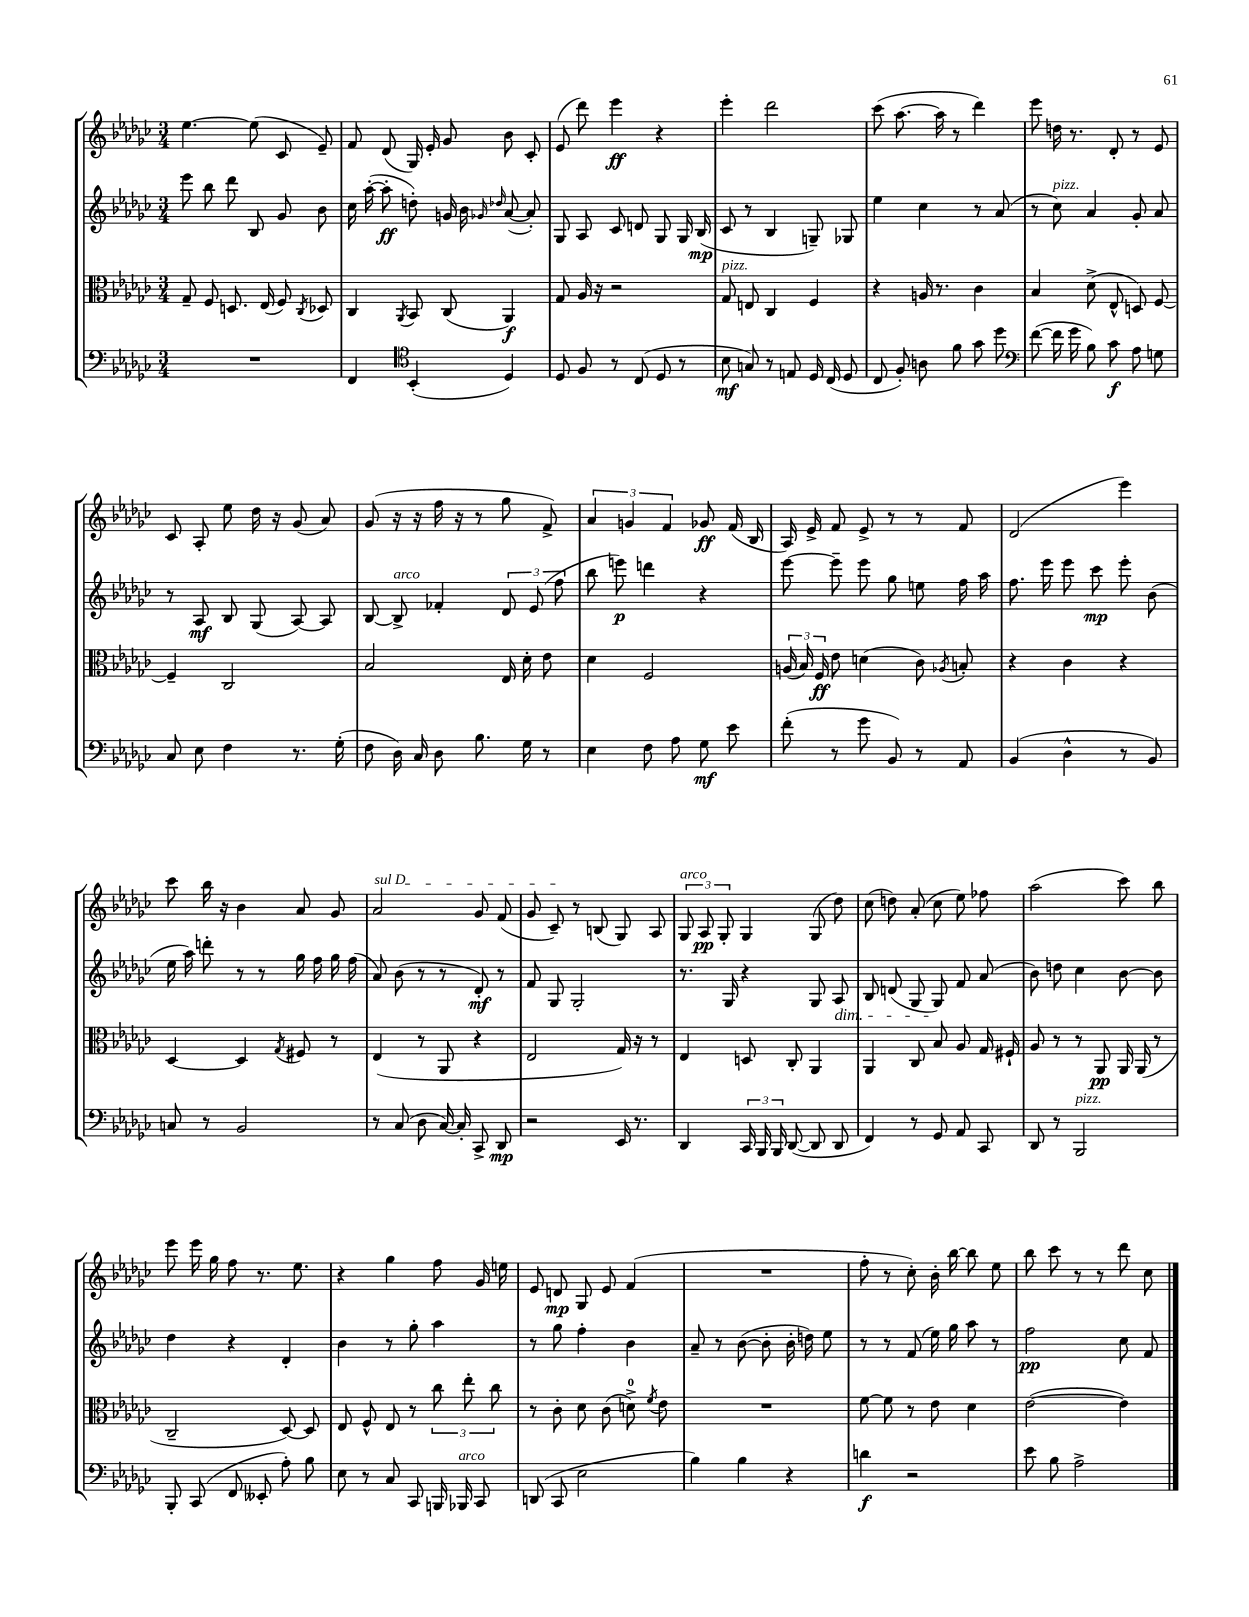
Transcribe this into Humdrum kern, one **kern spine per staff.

**kern	**dynam	**kern	**dynam	**kern	**dynam	**kern	**dynam
*part4	*part4	*part3	*part3	*part2	*part2	*part1	*part1
*staff4	*staff4	*staff3	*staff3	*staff2	*staff2	*staff1	*staff1
*clefF4	*	*clefC3	*	*clefG2	*	*clefG2	*
*k[b-e-a-d-g-c-]	*	*k[b-e-a-d-g-c-]	*	*k[b-e-a-d-g-c-]	*	*k[b-e-a-d-g-c-]	*
*M3/4	*	*M3/4	*	*M3/4	*	*M3/4	*
=15	=15	=15	=15	=15	=15	=15	=15
2.r	.	8G-~/	.	8eee-\	.	[4.ee-\	.
.	.	8F/	.	8bb-\	.	.	.
.	.	8.Dn/	.	8ddd-\	.	.	.
.	.	.	.	8B-/	.	(8ee-\]	.
.	.	(16E-/	.	.	.	.	.
.	.	8F/)	.	8g-/	.	8c-/	.
.	.	8qC-/	.	.	.	.	.
.	.	8D-X/	.	8b-\	.	8e-~/)	.
=16	=16	=16	=16	=16	=16	=16	=16
4FF/	.	4C-/	.	16cc-\	.	8f/	.
.	.	.	.	([16aa-'\	.	.	.
.	.	.	.	8aa-'\]	ff	(8d-/	.
*clefC4	*	*	*	*	*	*	*
.	.	8qAA-/	.	.	.	.	.
(4BB-'/	.	8BB-/	.	8ddn'\)	.	16G-/)	.
.	.	.	.	.	.	16e-'/	.
.	.	(8C-/	.	16gn/	.	8g-/	.
.	.	.	.	16b-\	.	.	.
.	.	.	.	16qqg-X/	.	.	.
.	.	.	.	16qqdd-X/	.	.	.
4D-/)	.	4AA-/)	f	([8a-/	.	8b-\	.
.	.	.	.	8a-'/])	.	8c-'/	.
=17	=17	=17	=17	=17	=17	=17	=17
8D-/	.	8G-/	.	8G-/	.	(8e-/	.
8F/	.	16A-/	.	8A-/	.	8ddd-\)	.
.	.	16r	.	.	.	.	.
8r	.	2r	.	8c-/	.	4eee-\	ff
(8C-/	.	.	.	8dn/	.	.	.
8D-/	.	.	.	8G-/	.	4r	.
8r	.	.	.	16G-/	.	.	.
.	.	.	.	(16B-/	mp	.	.
=18	=18	=18	=18	=18	=18	=18	=18
!	!	!LO:TX:a:i:t=pizz.	!	!	!	!	!
8B-\	mf	8G-/	.	8c-/	.	4eee-'\	.
8Gn/)	.	8En/	.	8r	.	.	.
8r	.	4C-/	.	4B-/	.	2ddd-\	.
8En/	.	.	.	.	.	.	.
16D-/	.	4F/	.	8Gn~/)	.	.	.
(16C-/	.	.	.	.	.	.	.
8D-/	.	.	.	8G-X/	.	.	.
=19	=19	=19	=19	=19	=19	=19	=19
8C-/	.	4r	.	4ee-\	.	(8ccc-\	.
8F'/)	.	.	.	.	.	[8.aa-\	.
8An\	.	16An/	.	4cc-\	.	.	.
.	.	8.r	.	.	.	16aa-\]	.
8f\	.	.	.	.	.	8r	.
8g-\	.	4c-\	.	8r	.	4ddd-\)	.
8dd-\	.	.	.	(8a-/	.	.	.
=20	=20	=20	=20	=20	=20	=20	=20
*clefF4	*	*	*	*	*	*	*
([8f\	.	4B-/	.	8r	.	8eee-\	.
!	!	!	!	!LO:TX:a:i:t=pizz.	!	!	!
16f\]	.	.	.	8cc-\)	.	16ddn\	.
16g-\	.	.	.	.	.	8.r	.
8B-\)	.	(8d-^\	.	4a-/	.	.	.
8c-\	f	8E-^^/	.	.	.	8d-'/	.
8A-\	.	8Dn/)	.	8g-'/	.	8r	.
8Gn\	.	[8F/	.	8a-/	.	8e-/	.
!!LO:LB:g=z
=21	=21	=21	=21	=21	=21	=21	=21
8C-/	.	4F~/]	.	8r	.	8c-/	.
8E-\	.	.	.	8A-/	mf	8A-'/	.
4F\	.	2C-/	.	8B-/	.	8ee-\	.
.	.	.	.	(8G-/	.	16dd-\	.
.	.	.	.	.	.	16r	.
8.r	.	.	.	[8A-/)	.	(8g-/	.
.	.	.	.	8A-/]	.	8a-/)	.
(16G-'\	.	.	.	.	.	.	.
=22	=22	=22	=22	=22	=22	=22	=22
8F\	.	2B-/	.	[8B-/	.	(8g-/	.
!	!	!	!	!LO:TX:a:i:t=arco	!	!	!
16D-\)	.	.	.	8B-^/]	.	16r	.
16C-/	.	.	.	.	.	16r	.
8D-\	.	.	.	4f-X'/	.	16ff\	.
.	.	.	.	.	.	16r	.
8.B-\	.	.	.	.	.	8r	.
.	.	16E-/	.	12d-/	.	8gg-\	.
16G-\	.	16d-'\	.	.	.	.	.
.	.	.	.	(12e-/	.	.	.
8r	.	8e-\	.	.	.	8f^/)	.
.	.	.	.	12ff\	.	.	.
=23	=23	=23	=23	=23	=23	=23	=23
4E-\	.	4d-\	.	8bb-\	.	6a-/	.
.	.	.	.	8eeen\)	p	.	.
.	.	.	.	.	.	6gn/	.
8F\	.	2F/	.	4dddn\	.	.	.
.	.	.	.	.	.	6f/	.
8A-\	.	.	.	.	.	.	.
8G-\	mf	.	.	4r	.	8g-X/	ff
8e-\	.	.	.	.	.	(16f/	.
.	.	.	.	.	.	16B-/	.
=24	=24	=24	=24	=24	=24	=24	=24
(8f'\	.	(24An/	.	[8eee-\	.	16A-/)	.
.	.	24B-/)	.	.	.	.	.
.	.	.	.	.	.	16e-^/	.
.	.	24F/	ff	.	.	.	.
8r	.	8e-\	.	8eee-~\]	.	8f/	.
8g-\	.	(4dn\	.	8eee-\	.	8e-^/	.
8BB-/)	.	.	.	8gg-\	.	8r	.
8r	.	8c-\)	.	8een\	.	8r	.
.	.	8qA-X/	.	.	.	.	.
8AA-/	.	8Bn'/	.	16ff\	.	8f/	.
.	.	.	.	16aa-\	.	.	.
=25	=25	=25	=25	=25	=25	=25	=25
(4BB-/	.	4r	.	8.ff\	.	(2d-/	.
.	.	.	.	16eee-\	.	.	.
4D-^^\	.	4c-\	.	8eee-\	.	.	.
.	.	.	.	8ccc-\	mp	.	.
8r	.	4r	.	8eee-'\	.	4eee-\)	.
8BB-/)	.	.	.	(8b-\	.	.	.
!!LO:LB:g=z
=26	=26	=26	=26	=26	=26	=26	=26
8Cn/	.	[4D-/	.	16ee-\	.	8ccc-\	.
.	.	.	.	16aa-\)	.	.	.
8r	.	.	.	8dddn'\	.	16bb-\	.
.	.	.	.	.	.	16r	.
2BB-/	.	4D-/]	.	8r	.	4b-\	.
.	.	.	.	8r	.	.	.
.	.	8qG-/	.	.	.	.	.
.	.	8F#X/	.	16gg-\	.	8a-/	.
.	.	.	.	16ff\	.	.	.
.	.	8r	.	16gg-\	.	8g-/	.
.	.	.	.	(16ff\	.	.	.
=27	=27	=27	=27	=27	=27	=27	=27
!	!	!	!	!	!	!LO:TX:a:i:t=sul D	!
8r	.	(4E-/	.	8a-/)	.	2a-/	.
(8C-/	.	.	.	(8b-\	.	.	.
8D-\	.	8r	.	8r	.	.	.
[16C-/)	.	8AA-/	.	8r	.	.	.
16C-'/]	.	.	.	.	.	.	.
8CC-^/	.	4r	.	8d-'/)	mf	8g-/	.
8DD-/	mp	.	.	8r	.	(8f/	.
=28	=28	=28	=28	=28	=28	=28	=28
2r	.	2E-/	.	8f/	.	8g-/	.
.	.	.	.	8G-/	.	8c-~/)	.
.	.	.	.	2G-'/	.	8r	.
.	.	.	.	.	.	(8Bn/	.
16EE-/	.	16G-/)	.	.	.	8G-/)	.
8.r	.	16r	.	.	.	.	.
.	.	8r	.	.	.	8A-/	.
=29	=29	=29	=29	=29	=29	=29	=29
!	!	!	!	!	!	!LO:TX:a:i:t=arco	!
4DD-/	.	4E-/	.	8.r	.	12G-/	.
.	.	.	.	.	.	12A-/	pp
.	.	.	.	.	.	12G-'/	.
.	.	.	.	16G-/	.	.	.
24CC-/	.	8Dn/	.	4r	.	4G-/	.
24BBB-/	.	.	.	.	.	.	.
24BBB-/	.	.	.	.	.	.	.
([8DD-/	.	8C-'/	.	.	.	.	.
8DD-/]	.	4AA-/	.	8G-/	.	(8G-/	.
!	!	!	!	!LO:TX:b:i:t=dim.	!	!	!
8DD-/	.	.	.	8A-/	.	8dd-\)	.
=30	=30	=30	=30	=30	=30	=30	=30
4FF/)	.	4AA-/	.	8B-/	.	(8cc-\	.
.	.	.	.	(8dn/	.	8ddn\)	.
8r	.	8C-/	.	8G-/	.	(8a-'/	.
8GG-/	.	8B-/	.	8G-/)	.	8cc-\	.
8AA-/	.	8A-/	.	8f/	.	8ee-\)	.
8CC-/	.	16G-/	.	(8a-/	.	8ff-X\	.
.	.	16F#X`/	.	.	.	.	.
=31	=31	=31	=31	=31	=31	=31	=31
8DD-/	.	8A-/	.	8b-\)	.	(2aa-\	.
8r	.	8r	.	8ddn\	.	.	.
!LO:TX:a:i:t=pizz.	!	!	!	!	!	!	!
2BBB-/	.	8r	.	4cc-\	.	.	.
.	.	8AA-/	pp	.	.	.	.
.	.	16AA-/	.	[8b-\	.	8ccc-\)	.
.	.	(16AA-/	.	.	.	.	.
.	.	8r	.	8b-\]	.	8bb-\	.
!!LO:LB:g=z
=32	=32	=32	=32	=32	=32	=32	=32
8BBB-'/	.	2C-~/	.	4dd-\	.	8eee-\	.
(8CC-/	.	.	.	.	.	16eee-\	.
.	.	.	.	.	.	16gg-\	.
8FF/	.	.	.	4r	.	8ff\	.
8EE--X'/	.	.	.	.	.	8.r	.
8A-'\)	.	[8D-/)	.	4d-'/	.	.	.
.	.	.	.	.	.	8.ee-\	.
8B-\	.	8D-/]	.	.	.	.	.
=33	=33	=33	=33	=33	=33	=33	=33
8E-\	.	8E-/	.	4b-\	.	4r	.
8r	.	8F^^/	.	.	.	.	.
8C-/	.	8E-/	.	8r	.	4gg-\	.
8CC-/	.	8r	.	8gg-'\	.	.	.
16BBBn/	.	12cc-\	.	4aa-\	.	8ff\	.
!LO:TX:a:i:t=arco	!	!	!	!	!	!	!
16BBB-X/	.	.	.	.	.	.	.
.	.	12ee-'\	.	.	.	.	.
8CC-/	.	.	.	.	.	16g-/	.
.	.	12cc-\	.	.	.	.	.
.	.	.	.	.	.	16een\	.
=34	=34	=34	=34	=34	=34	=34	=34
(8DDn/	.	8r	.	8r	.	8e-/	.
8CC-/	.	8c-'\	.	8gg-\	.	8dn/	mp
2E-\	.	8d-\	.	4ff'\	.	8G-/	.
.	.	(8c-\	.	.	.	8e-/	.
.	.	8dn^\)	.	4b-\	.	(4f/	.
.	.	8qf/	.	.	.	.	.
.	.	8e-\	.	.	.	.	.
=35	=35	=35	=35	=35	=35	=35	=35
4B-\)	.	2.r	.	8a-~/	.	2.r	.
.	.	.	.	8r	.	.	.
4B-\	.	.	.	([8b-\	.	.	.
.	.	.	.	8b-'\]	.	.	.
4r	.	.	.	16b-'\	.	.	.
.	.	.	.	16ddn\)	.	.	.
.	.	.	.	8ee-\	.	.	.
=36	=36	=36	=36	=36	=36	=36	=36
4dn\	f	[8f\	.	8r	.	8ff'\	.
.	.	8f\]	.	8r	.	8r	.
2r	.	8r	.	(8f/	.	8cc-'\)	.
.	.	8e-\	.	16ee-\)	.	16b-'\	.
.	.	.	.	16gg-\	.	[16bb-\	.
.	.	4d-\	.	8aa-\	.	8bb-\]	.
.	.	.	.	8r	.	8ee-\	.
=37	=37	=37	=37	=37	=37	=37	=37
8e-\	.	([2e-\	.	2ff\	pp	8bb-\	.
8B-\	.	.	.	.	.	8ccc-\	.
2A-^\	.	.	.	.	.	8r	.
.	.	.	.	.	.	8r	.
.	.	4e-\])	.	8cc-\	.	8ddd-\	.
.	.	.	.	8f/	.	8cc-\	.
==	==	==	==	==	==	==	==
*-	*-	*-	*-	*-	*-	*-	*-
